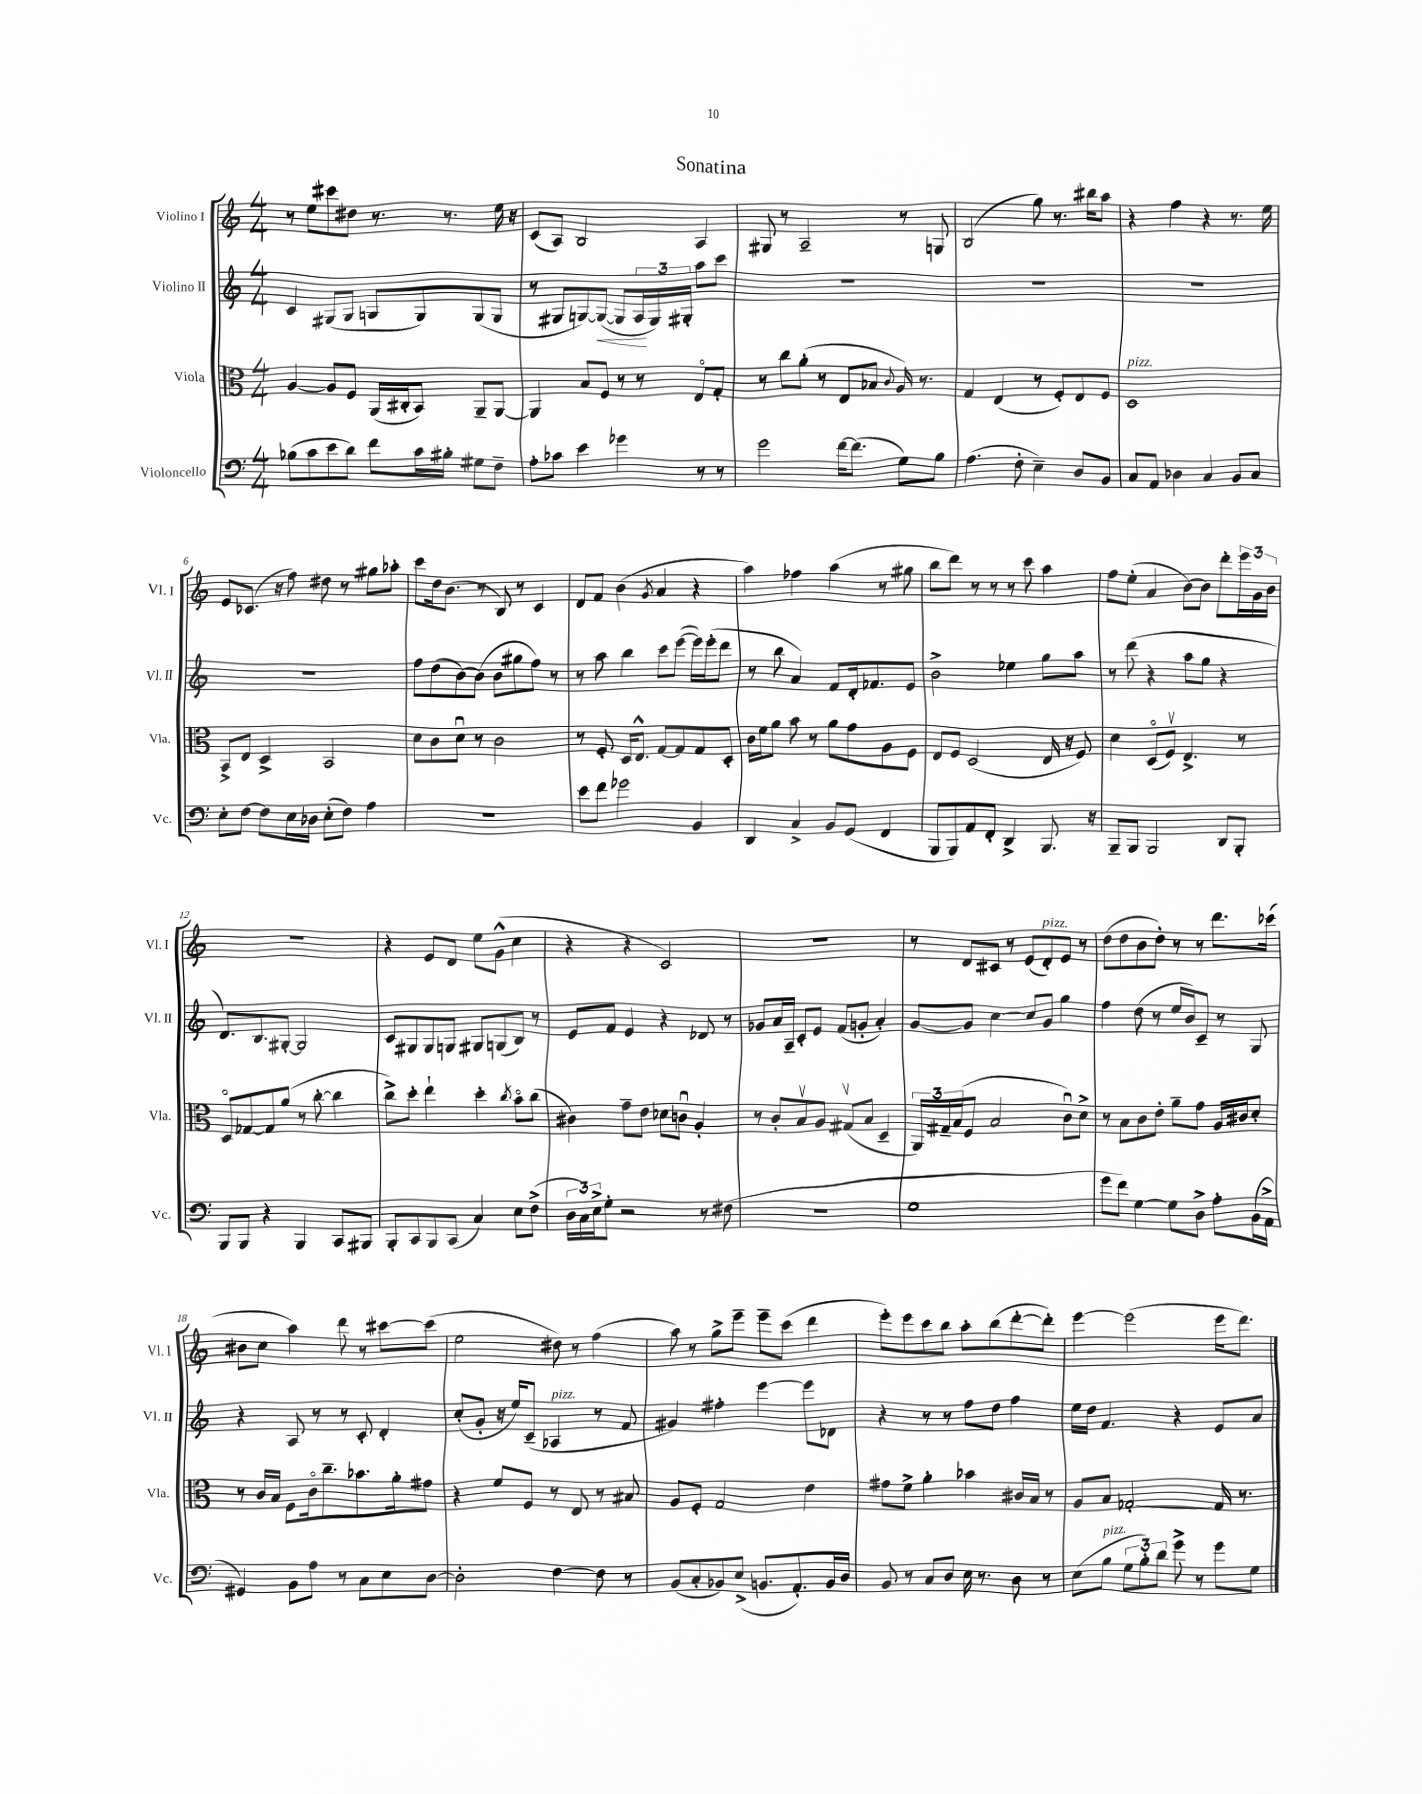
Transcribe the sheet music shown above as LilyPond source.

\header { title = "Sonatina" }
<<
\new StaffGroup <<
\new Staff = "s0" \with { instrumentName = "Violino I" shortInstrumentName = "Vl. I" } {
    \clef treble \key c \major \numericTimeSignature \time 4/4
    r8 e''8 cis'''8 dis''8 r8. r8. e''16 r16 |
    c'8( a8) b2 a4 |
    gis8 r8 a2-- r8 g8 |
    b2( g''8) r8. bis''16 a''8 |
    r4 f''4 r4 r8. e''16 |
    e'8 ces'8.( r16 f''8) dis''8 r8 gis''8 aes''8-. |
    c'''8 d''16 b'8.( r8 b8) r8 c'4 |
    d'8 f'8 b'4( \acciaccatura { g'8 } a'4 r4 |
    a''4) fes''4 a''4( r8 gis''8 |
    b''8 d'''8) r8 r8 r8 c'''8 a''4 |
    f''8 e''8-.( a'4 b'8~) b'8 d'''8-. \tuplet 3/2 { e'''16 g'16 b'16 } |
    R1 |
    r4 e'8 d'8 e''8 g'8-^( c''4 |
    r4 r4 c'2) |
    r1 |
    r8 d'8 cis'8 r8 e'8( d'8-.^\markup { \italic "pizz." }) e'8 r8 |
    d''8( d''8 b'8 d''8-.) r8 r8 d'''8. ces'''16( |
    bis'8 c''8 a''4) d'''8 r8 cis'''8~ cis'''8( |
    e''2 dis''8) r8 f''4( |
    a''8) r8 g''8-> e'''8-- e'''8-- c'''8( d'''4 |
    e'''8-.) e'''8 c'''8 b''8 a''8-. b''8( d'''8~-. d'''8-.) |
    e'''4~ e'''2( e'''16 d'''8.) \bar "|." |
}
\new Staff = "s1" \with { instrumentName = "Violino II" shortInstrumentName = "Vl. II" } {
    \clef treble \key c \major \numericTimeSignature \time 4/4
    c'4 gis8( gis8 g8 g8) g8( g8 |
    r8 gis8 g8~) g8~\<( g8 \tuplet 3/2 { a16\! g16) gis16-. } a''8 c'''8 |
    R1 |
    R1 |
    R1 |
    R1 |
    f''8 d''8( b'8~) b'8( b'8 gis''8 f''8) r8 |
    r8 a''8 b''4 c'''8 e'''8~( e'''16) e'''16-.( d'''8 |
    r8 b''8 a'4) f'8 d'16-. fes'8. e'8 |
    b'2-> ees''4 g''8 a''8 |
    r8 d'''8( r4 a''8 g''8 r4 |
    d'8.) b8. gis8~-. gis2 |
    c'8 gis8 gis8 g8 gis8 g8( b8) r8 |
    e'8 f'8 e'4 r4 des'8 r8 |
    ges'8 a'16 a16-- c'8-. e'8 f'8( g'8-. a'4-.) |
    g'8~ g'8 c''4~ c''8 g'8 g''4 |
    f''4 d''8( r8 e''16 b'16) c'8-- r8 g8 |
    r4 a8 r8 r8 c'8-. d'4-. |
    c''8-.( g'8-. r16 e''16) c'8--( aes4^\markup { \italic "pizz." } r8 f'8 |
    gis'4) fis''4-. e'''4~ e'''8 des'8 |
    r4 r8 r8 f''8 d''8 f''4 |
    e''16 d''16 f'4. r4 e'8 a'8 \bar "|." |
}
\new Staff = "s2" \with { instrumentName = "Viola" shortInstrumentName = "Vla." } {
    \clef alto \key c \major \numericTimeSignature \time 4/4
    a4~ a8 f8 a,16( cis16-. b,8) a,8-- a,8~ |
    a,4 b8 f8 r8 r8 e8\flageolet g8-. |
    r8 c''8 a'8-.( r8 e8 bes8 \appoggiatura { c'8 } a16) r8. |
    g4 e4( r8 f8-.) e8 f8 |
    d1^\markup { \italic "pizz." } |
    b,8-> e8 d4-> b,2 |
    d'8 c'8 d'8\downbow r8 c'2 |
    r8 f8-. d16 e8.-^ g8~ g8 g8 d8-. |
    c'16 f'16 a'8 b'8 r8 a'8 g'8 a8 f8 |
    e8 f8 d2( e16 r16 f8) |
    d'4 d8\flageolet( f8\upbow) e4.-> r8 |
    d8\flageolet ges8~ ges8 a'8( r8 c''8~-. c''4 |
    c''8->) d''8-. e''4-! d''4-. \acciaccatura { c''8 } b'8\flageolet c''8( |
    cis'4) g'8-- e'8 des'8 c'8\downbow a4-. |
    r8 c'8-. b8\upbow a8 gis8\upbow( b8 d4-- |
    \tuplet 3/2 { a,16) gis16-- b16( } f8 b2 c'8\downbow) d'8-> |
    r8 b8 c'8 e'8-. a'8-- g'8 a16 cis'16 d'8-. |
    r8 c'16 b16 f8 c'16\flageolet c''8.-- bes'8. a'16-. gis'8 |
    r4 f'8 f8 r8 e8 r8 bis8 |
    a8 f8-. g2 e'4 |
    gis'8 f'8-> a'4-. bes'4 cis'16 b16 r8 |
    a8 b8 ges2~-. ges16 r8. \bar "|." |
}
\new Staff = "s3" \with { instrumentName = "Violoncello" shortInstrumentName = "Vc." } {
    \clef bass \key c \major \numericTimeSignature \time 4/4
    bes8( c'8 e'8 d'8) f'8 c'16 bis16-. gis8 f8-- |
    a8-. ces'8 e'4 ges'4 r8 r8 |
    g'2 f'16~ f'8.( g8) b8 |
    a4.( f8-. e4--) d8 b,8 |
    c8 a,8 des4 c4 b,8 c8 |
    e8-. f8~ f8 e16 des16 e8-.( f8) a4 |
    R1 |
    e'8 f'8 ges'2 b,4 |
    d,4 c4-> b,8 g,8( f,4 |
    b,,8 b,,8) a,8 f,8-. d,4-> b,,8. r16 |
    b,,8-- b,,8 b,,2 d,8 b,,8-. |
    b,,8 b,,8 r4 b,,4 c,8 bis,,8 |
    b,,8-. c,8 b,,8 c,8( c4) e8 f8->( |
    \tuplet 3/2 { d16 c16) e16-> } g8-. r2 r8 fis8( |
    R1 |
    g1 |
    g'8 f'8) g4~ g8 d8-> a8-. b,16( a,16-> |
    gis,4) b,8 a8 r8 c8 e8 d8~ |
    d2-. f4~ f8 r8 |
    b,8( c8-. bes,8) e8->( b,8. a,8.-.) b,16 d16 |
    b,8 r8 c8 d8 e16 r8. d8 r8 |
    e8( b8^\markup { \italic "pizz." } \tuplet 3/2 { g8 b8-.) d'8 } g'8-> r8 g'8 g8 \bar "|." |
}
>>
>>
